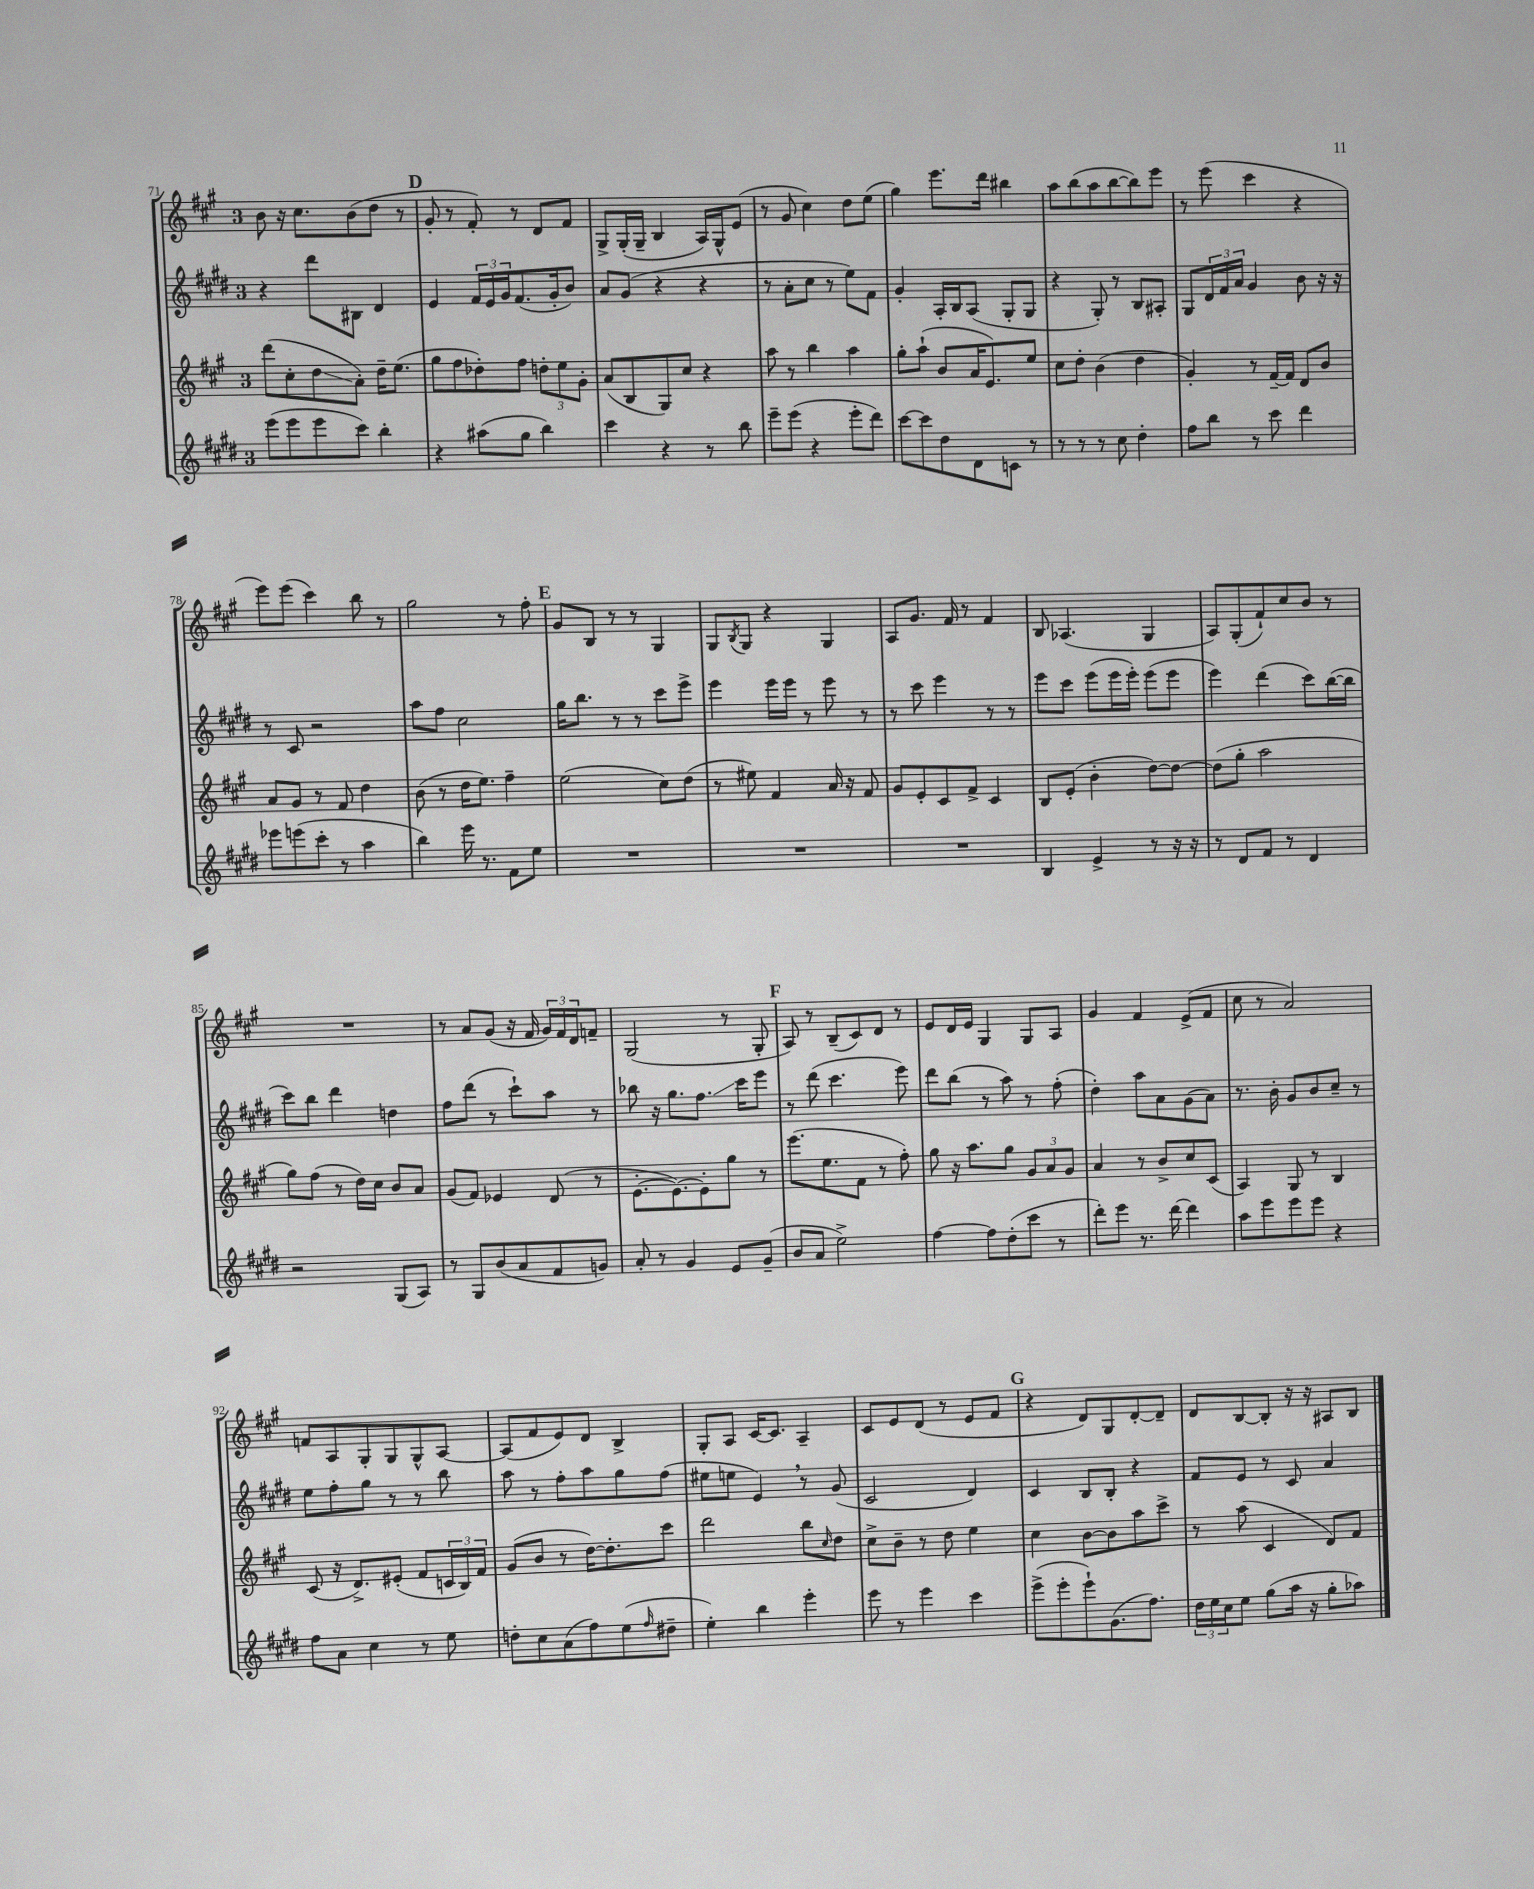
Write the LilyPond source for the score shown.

<<
\new StaffGroup <<
\new Staff = "s0" {
    \clef treble \key a \major \once \override Staff.TimeSignature.style = #'single-digit \time 3/4
    b'8 r16 cis''8. b'8( d''8 r8 |
    \mark \markup { \bold "D" } gis'8-. r8 fis'8-.) r8 d'8 fis'8 |
    gis8-> gis16-.( gis16-- b4 a16) gis16-^ e'8( |
    r8 gis'8 cis''4) d''8 e''8( |
    gis''4) e'''8. d'''16 bis''4 |
    a''8 b''8( a''8 b''8~ b''8) e'''8 |
    r8 e'''8( cis'''4 r4 |
    e'''8) e'''8( cis'''4) b''8 r8 |
    gis''2 r8 fis''8-. |
    \mark \markup { \bold "E" } gis'8 b8 r8 r8 gis4 |
    gis8 \acciaccatura { b8 } gis8 r4 gis4 |
    a8 gis'8. fis'16 r8 fis'4 |
    b8 aes4.( gis4 |
    a8) gis8-.( fis'8-!) cis''8 b'8 r8 |
    R2. |
    r8 a'8 gis'8( r16 fis'16 \tuplet 3/2 { gis'16) fis'16 d'16 } f'8-- |
    gis2( r8 gis8-. |
    \mark \markup { \bold "F" } a8) r8 b8--( cis'8) d'8 r8 |
    e'8 d'16 e'16 gis4 gis8 a8 |
    gis'4 fis'4 e'8->( fis'8 |
    cis''8 r8 a'2) |
    f'8 a8 gis8-. gis8 gis8-^ a8~ |
    a8( fis'8 e'8) d'8 b4-> |
    gis8-. a8 cis'16~ cis'8. a4-- |
    cis'8 e'8 d'8( r8 e'8 fis'8 |
    \mark \markup { \bold "G" } r4 d'8) gis8 d'8~-. d'8-- |
    d'8 b8~ b8-. r16 r16 ais8 b8 \bar "|." |
}
\new Staff = "s1" {
    \clef treble \key e \major \once \override Staff.TimeSignature.style = #'single-digit \time 3/4
    r4 dis'''8 bis8 dis'4 |
    \mark \markup { \bold "D" } e'4 \tuplet 3/2 { fis'16 e'16 gis'16 } fis'8.( gis'16-. b'8) |
    a'8 gis'8( r4 r4 |
    r8 a'8-. cis''8 r8 e''8) fis'8 |
    gis'4-. a16-. b16 a8( gis8-. gis8 |
    r4 gis8-.) r8 b8 ais8-. |
    gis8 \tuplet 3/2 { dis'16 fis'16 a'16 } gis'4 b'8 r16 r16 |
    r8 cis'8 r2 |
    a''8 fis''8 cis''2 |
    \mark \markup { \bold "E" } gis''16 b''8. r8 r8 cis'''8 e'''8-> |
    e'''4 e'''16 e'''16 r8 e'''8 r8 |
    r8 cis'''8 e'''4 r8 r8 |
    e'''8 cis'''8 e'''8( e'''16 e'''16-.) e'''8( e'''8 |
    e'''4) dis'''4( cis'''8) b''16~( b''16 |
    cis'''8) b''8 dis'''4 d''4 |
    fis''8 dis'''8( r8 cis'''8-!) a''8 r8 |
    bes''8 r16 gis''8. fis''8.\glissando cis'''16 e'''8 |
    \mark \markup { \bold "F" } r8 dis'''8( cis'''4. e'''8) |
    dis'''8 b''8( r8 a''8) r8 fis''8-.( |
    dis''4-.) a''8 a'8 gis'8( a'8) |
    r8. b'16-. gis'8 b'8 cis''8-- r8 |
    e''8 fis''8-. gis''8 r8 r8 b''8 |
    a''8 r8 fis''8-. a''8 gis''8 fis''8( |
    eis''8 e''8 e'4) \breathe r8 gis'8( |
    cis'2 dis'4) |
    \mark \markup { \bold "G" } cis'4 b8 b8-. r4 |
    fis'8 e'8 r8 cis'8 a'4 \bar "|." |
}
\new Staff = "s2" {
    \clef treble \key a \major \once \override Staff.TimeSignature.style = #'single-digit \time 3/4
    d'''8( cis''8-. d''8\glissando a'8-.) d''16-- e''8.( |
    \mark \markup { \bold "D" } gis''8 fis''8 des''8-.) fis''8 \tuplet 3/2 { d''8-. e''8 gis'8-. } |
    a'8( b8 gis8) cis''8 r4 |
    a''8 r8 b''4 a''4 |
    gis''8-. a''8-!( b'8 a'16 e'8.) e''8 |
    cis''8 d''8-. b'4( d''4 |
    gis'4-.) r8 fis'16~-- fis'16 d'8 b'8 |
    a'8 gis'8 r8 fis'8 d''4 |
    b'8( r8 d''16 e''8.) fis''4-- |
    \mark \markup { \bold "E" } e''2( cis''8) d''8( |
    r8 eis''8) fis'4 a'16 r16 fis'8 |
    gis'8 e'8-. cis'8 fis'8-> cis'4 |
    b8 e'8-.( b'4-. d''8~) d''8~ |
    d''8( gis''8-. a''2 |
    gis''8) fis''8( r8 d''16) cis''16 b'8 a'8 |
    gis'8( fis'8) ees'4 d'8( r8 |
    e'8.~-. e'8.~) e'8-. gis''8 r8 |
    \mark \markup { \bold "F" } e'''8.( e''8. fis'8 r8 fis''8-.) |
    gis''8 r16 a''8. gis''8 \tuplet 3/2 { gis'8 a'8 gis'8 } |
    a'4 r8 b'8-> cis''8 cis'8( |
    a4) gis8 r8 b4 |
    cis'8( r16 d'8.->) eis'8-.( fis'8 \tuplet 3/2 { c'16 b16) fis'16 } |
    gis'8( b'8 r8 d''16~) d''8.-. cis'''8 |
    d'''2 b''8 \grace { cis''16 } d''8 |
    cis''8-> b'8-- r8 d''8 e''4 |
    \mark \markup { \bold "G" } cis''4 b'8~ b'8 a''8 cis'''8-> |
    r8 a''8( cis'4 d'8) fis'8 \bar "|." |
}
\new Staff = "s3" {
    \clef treble \key e \major \once \override Staff.TimeSignature.style = #'single-digit \time 3/4
    e'''8( e'''8 e'''8 cis'''8) b''4-. |
    \mark \markup { \bold "D" } r4 ais''8( gis''8 b''4) |
    cis'''4 r4 r8 b''8 |
    e'''8-- e'''8( r4 e'''8-. dis'''8) |
    cis'''8~ cis'''8 dis''8 dis'8 c'8 r8 |
    r8 r8 r8 cis''8 dis''4-. |
    fis''8 b''8 r8 cis'''8 dis'''4 |
    ees'''8 e'''8( cis'''8-. r8 a''4 |
    b''4) e'''16 r8. fis'8 e''8 |
    \mark \markup { \bold "E" } R2. |
    R2. |
    R2. |
    b4 e'4-> r8 r16 r16 |
    r8 dis'8 fis'8 r8 dis'4 |
    r2 gis8( a8) |
    r8 gis8 b'8( a'8 fis'8 g'8) |
    a'8-. r8 gis'4 e'8 gis'8--( |
    \mark \markup { \bold "F" } b'8 a'8 e''2->) |
    fis''4~ fis''8 dis''8-.( cis'''8 r8 |
    dis'''8-.) e'''8 r8. dis'''16~ dis'''4 |
    a''8 e'''8 e'''8 e'''8 r4 |
    fis''8 a'8 cis''4 r8 e''8 |
    d''8-. cis''8 a'8( fis''8) e''8( \grace { fis''16 } dis''8-- |
    e''4-.) b''4 e'''4-. |
    e'''8 r8 e'''4 cis'''4 |
    \mark \markup { \bold "G" } e'''8->( e'''8-. e'''8-!) gis'8.( fis''8.) |
    \tuplet 3/2 { dis''16 e''16 cis''16 } e''8 gis''8( a''16 r16 gis''8-. aes''8) \bar "|." |
}
>>
>>
\layout { \context { \Score currentBarNumber = #71 } }
